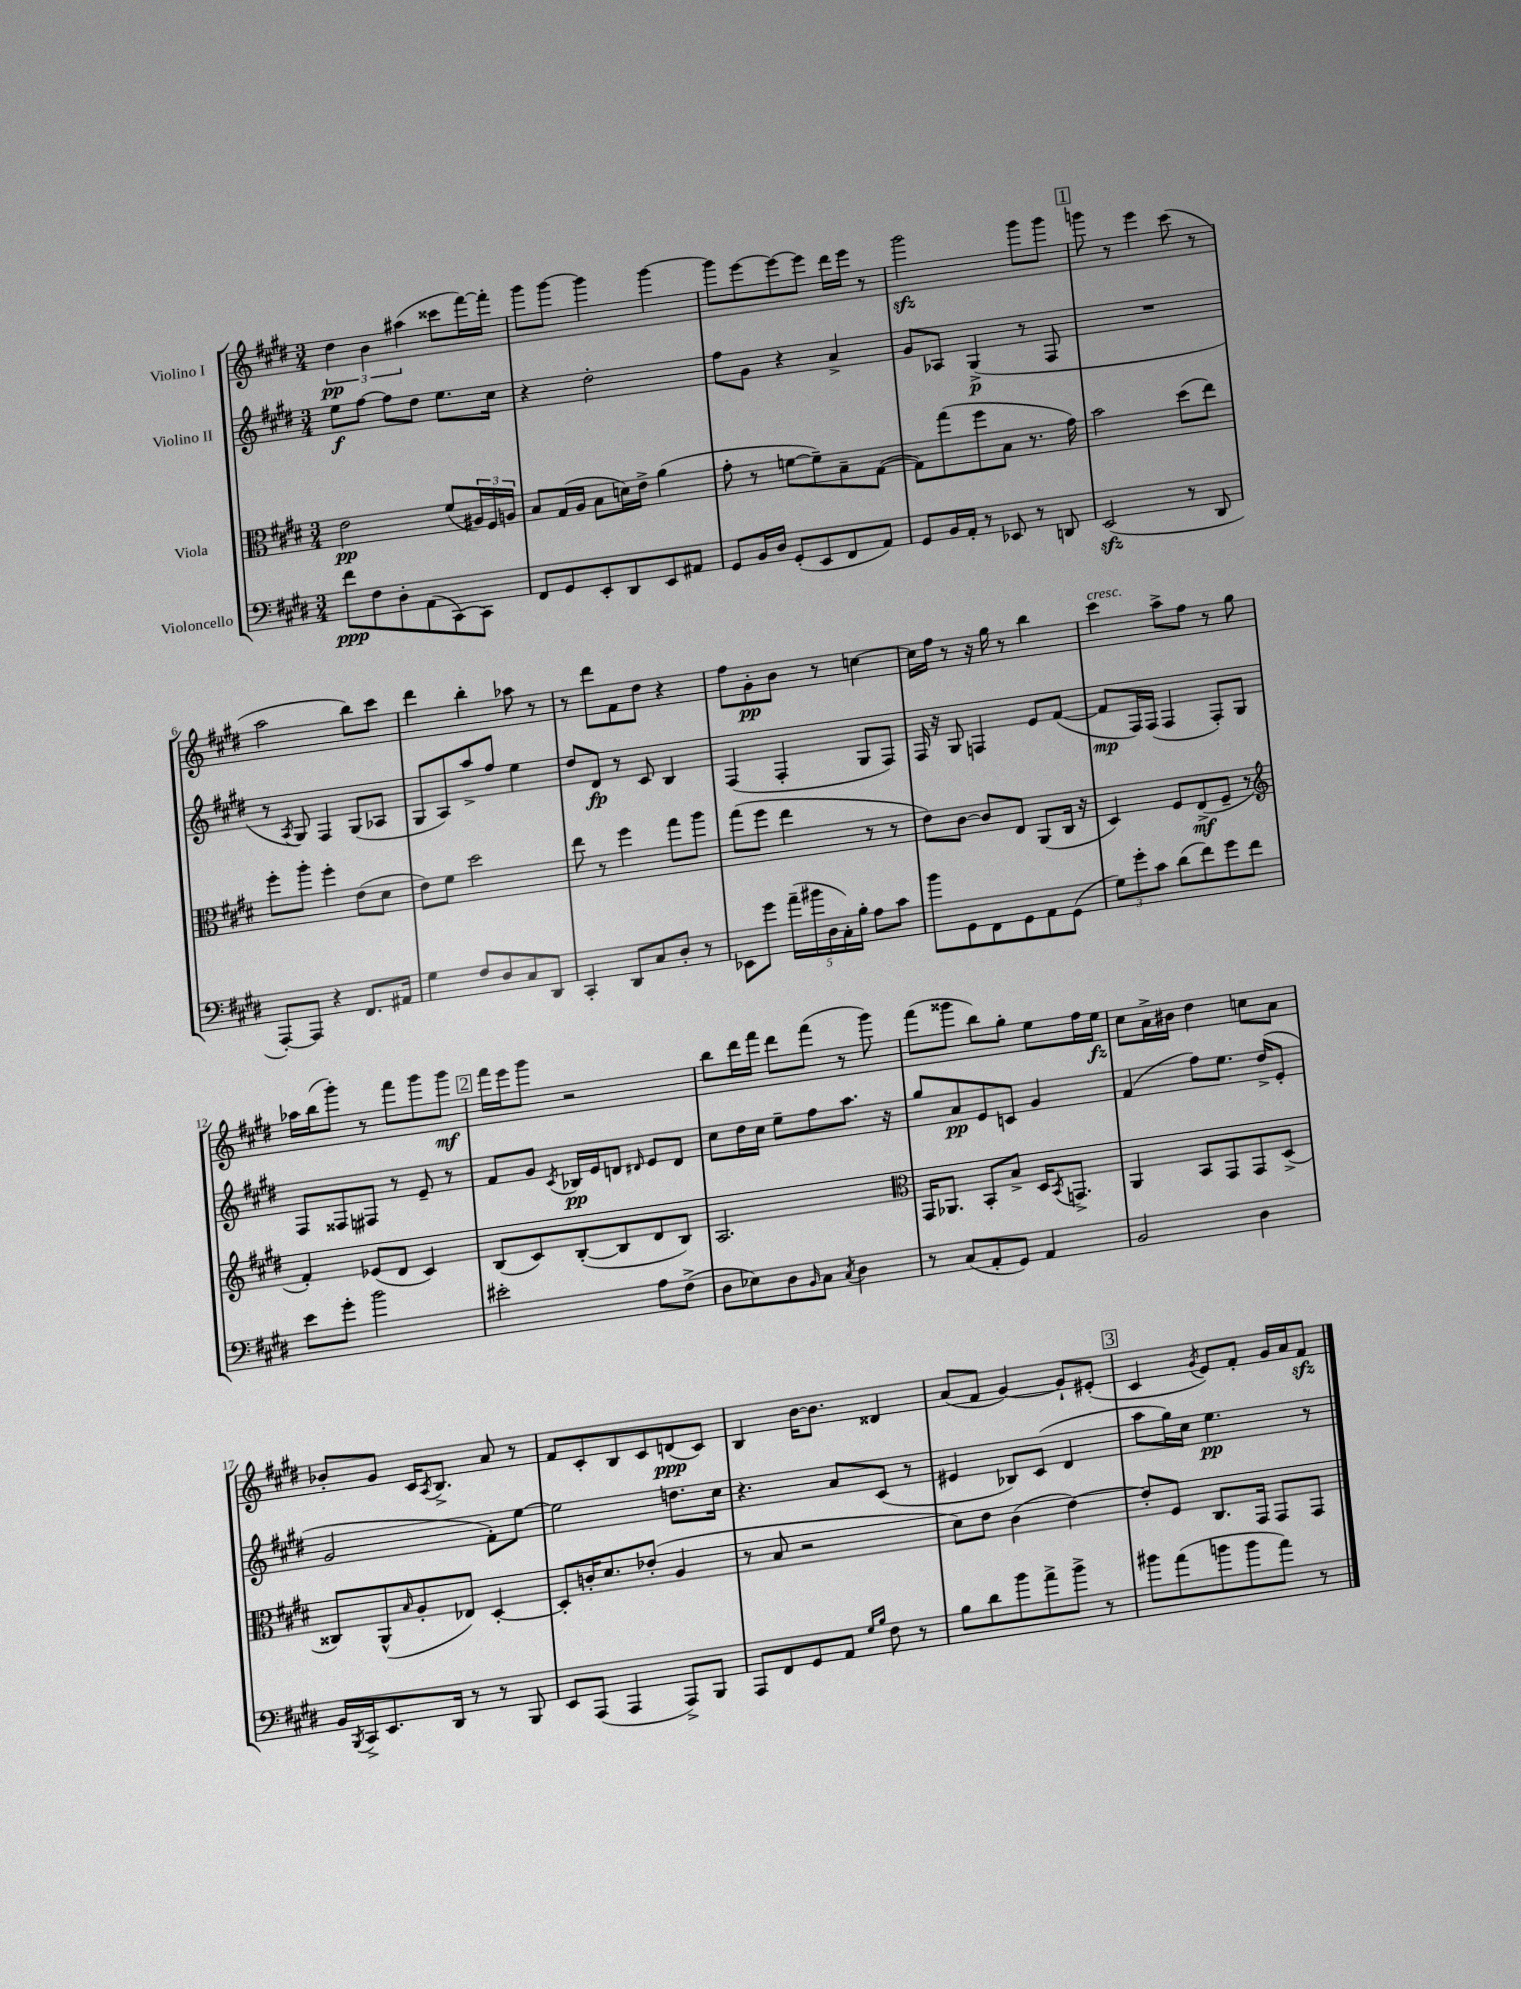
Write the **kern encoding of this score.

**kern	**dynam	**kern	**dynam	**kern	**dynam	**kern	**dynam
*part4	*part4	*part3	*part3	*part2	*part2	*part1	*part1
*staff4	*staff4	*staff3	*staff3	*staff2	*staff2	*staff1	*staff1
*I"Violoncello	*	*I"Viola	*	*I"Violino II	*	*I"Violino I	*
*clefF4	*	*clefC3	*	*clefG2	*	*clefG2	*
*k[f#c#g#d#]	*	*k[f#c#g#d#]	*	*k[f#c#g#d#]	*	*k[f#c#g#d#]	*
*M3/4	*	*M3/4	*	*M3/4	*	*M3/4	*
=1	=1	=1	=1	=1	=1	=1	=1
8f#\L	ppp	2e\	pp	8ee\L	f	6dd#\	pp
8F#\	.	.	.	[8ff#\J	.	.	.
.	.	.	.	.	.	6b\	.
8D#'\	.	.	.	8ff#\L]	.	.	.
.	.	.	.	.	.	(6aa#X\	.
(8AA\	.	.	.	8dd#\J	.	.	.
[8CC#\)	.	(8f#/L	.	8.ee\L	.	8ccc##X\L	.
8CC#\J]	.	24A#X/L)	.	.	.	[16fff#\L)	.
.	.	24F#/	.	.	.	.	.
.	.	.	.	16cc#\Jk	.	16fff#'\JJ]	.
.	.	24An/JJ	.	.	.	.	.
=2	=2	=2	=2	=2	=2	=2	=2
8FF#/L	.	8B/L	.	4r	.	8ggg#\L	.
8GG#/	.	(16G#/L	.	.	.	[8ggg#\J	.
.	.	16A/JJ	.	.	.	.	.
8EE'/	.	8B\L	.	2dd#'\	.	4ggg#\]	.
8DD#/	.	16dn\L)	.	.	.	.	.
.	.	16e^\JJ	.	.	.	.	.
8EE/	.	(4a\	.	.	.	[4ggg#\	.
8AA#X/J	.	.	.	.	.	.	.
=3	=3	=3	=3	=3	=3	=3	=3
8GG#/L	.	8g#'\	.	8ff#\L	.	8ggg#\L]	.
16BB/L	.	8r	.	8g#\J	.	[8eee\	.
16D#/JJ	.	.	.	.	.	.	.
(8GG#'/L	.	[8fn\L	.	4r	.	8eee\_	.
8EE/	.	8f~\])	.	.	.	8eee\J]	.
8FF#/	.	8B~\	.	4a^/	.	16ddd#\LL	.
.	.	.	.	.	.	16eee\JJ	.
8AA/J)	.	([8G#\J	.	.	.	8r	.
=4	=4	=4	=4	=4	=4	=4	=4
8GG#/L	.	8G#\L])	.	8g#/L	.	2ggg#zz\	.
16BB/L	.	(8gg#\	.	8A-X/J	.	.	.
16AA'/JJ	.	.	.	.	.	.	.
8r	.	8ff#\	.	(4G#^/	p	.	.
8EE-X/	.	8B\J	.	.	.	.	.
8r	.	8.r	.	8r	.	8ggg#\L	.
8DDn/	.	.	.	8F#/	.	8ggg#\J	.
.	.	16g#\)	.	.	.	.	.
!!LO:REH:place=s1:t=1
=5	=5	=5	=5	=5	=5	=5	=5
(2EEzz/	.	2b\	.	2.r	.	8gggn\	.
.	.	.	.	.	.	8r	.
.	.	.	.	.	.	4eee\	.
8r	.	(8dd#\L	.	.	.	(8ccc#\	.
8DD#/	.	8ee\J)	.	.	.	8r	.
!!LO:LB:g=z
=6	=6	=6	=6	=6	=6	=6	=6
[8AAA'/L)	.	8ff#'\L	.	8r	.	2aa\	.
.	.	.	.	8qA/	.	.	.
8AAA/J]	.	8aa'\J	.	8G#/)	.	.	.
4r	.	4ff#'\	.	4F#/	.	.	.
8.FF#/L	.	(8e\L	.	(8G#/L	.	8bb\L)	.
.	.	8d#\J	.	8A-X/J	.	8ccc#\J	.
16AA#X/Jk	.	.	.	.	.	.	.
=7	=7	=7	=7	=7	=7	=7	=7
4G#\	.	8e\L)	.	8G#/L	.	4ddd#\	.
.	.	8f#\J	.	8A/)	.	.	.
8F#/L	.	2dd#\	.	8aa^/	.	4bb'\	.
8D#/	.	.	.	8ff#/J	.	.	.
8C#/	.	.	.	4ee\	.	8aa-X\	.
8DD#/J	.	.	.	.	.	8r	.
=8	=8	=8	=8	=8	=8	=8	=8
4CC#'/	.	8ee\	.	8dd#/L	.	8r	.
.	.	8r	.	8d#/J	fp	8ddd#\L	.
8DD#/L	.	4ff#\	.	8r	.	8f#\	.
8C#/	.	.	.	8c#/	.	8dd#\J	.
8D#'/J	.	8gg#\L	.	4B/	.	4r	.
8r	.	8aa\J	.	.	.	.	.
=9	=9	=9	=9	=9	=9	=9	=9
8EE-X\L	.	(8gg#\L	.	(4F#/	.	8ff#\L	.
8g#\J	.	8ff#\J	.	.	.	8g#'\	pp
(20a~\LL	.	4ee\	.	4F#'/	.	8b\J	.
20b#X\	.	.	.	.	.	.	.
20D#\	.	.	.	.	.	.	.
.	.	.	.	.	.	8r	.
20C#'\)	.	.	.	.	.	.	.
20B'\JJ	.	.	.	.	.	.	.
8A\L	.	8r	.	8G#/L	.	[4ccn\	.
8c#\J	.	8r	.	8F#/J)	.	.	.
=10	=10	=10	=10	=10	=10	=10	=10
8b\L	.	8e\L)	.	16F#/	.	16cc\LL]	.
.	.	.	.	16r	.	16ff#\JJ	.
8GG#\	.	[8c#\J	.	8G#/	.	8r	.
8FF#\	.	8c#/L]	.	4Fn/	.	16r	.
.	.	.	.	.	.	16gg#\	.
8GG#\	.	8E/J	.	.	.	8r	.
8AA\	.	(8AA/L	.	8e/L	.	4bb\	.
(8GG#\J	.	16C#/Jk	.	([8f#/J	.	.	.
.	.	16r	.	.	.	.	.
=11	=11	=11	=11	=11	=11	=11	=11
!	!	!	!	!	!	!LO:TX:a:i:t=cresc.	!
12G#\L)	.	4D#/)	.	8f#/L]	mp	4ccc#\	.
12g#'\	.	.	.	.	.	.	.
.	.	.	.	16F#/L)	.	.	.
12c#\J	.	.	.	.	.	.	.
.	.	.	.	(16F#/JJ	.	.	.
(8d#\L	.	8F#/L	.	4F#/	.	8aa^\L	.
8f#\)	.	(8E^/	mf	.	.	8ff#\J	.
8g#\	.	8F#~/J	.	8F#'/L)	.	8r	.
8f#\J	.	8r	.	8G#/J	.	8gg#\	.
!!LO:LB:g=z
=12	=12	=12	=12	=12	=12	=12	=12
*	*	*clefG2	*	*	*	*	*
8e\L	.	4f#'/)	.	8F#/L	.	16aa-X\LL	.
.	.	.	.	.	.	(16bb\J	.
8g#'\J	.	.	.	8F##X/	.	8ggg#'\J)	.
2b\	.	(8e-X/L	.	8F#X/J	.	8r	.
.	.	8d#/J	.	8r	.	8fff#\L	.
.	.	4c#/)	.	8e~/	.	8ggg#\	.
.	.	.	.	8r	.	8ggg#\J	mf
!!LO:REH:place=s1:t=2
=13	=13	=13	=13	=13	=13	=13	=13
2e#X'\	.	(8B/L	.	8f#/L	.	16fff#\LL	.
.	.	.	.	.	.	16eee\J	.
.	.	8c#/)	.	8g#/J	.	8ggg#\J	.
.	.	.	.	8qc#/	.	.	.
.	.	([8B'/	.	16B-X/LL	pp	2r	.
.	.	.	.	16e/J	.	.	.
.	.	8B/]	.	8dn/J	.	.	.
.	.	.	.	16qqd#X/	.	.	.
8A\L	.	8d#/	.	8e/L	.	.	.
(8F#^\J	.	8B/J)	.	8d#/J	.	.	.
=14	=14	=14	=14	=14	=14	=14	=14
8D#\L	.	2.A/	.	8cc#\L	.	8bb\L	.
8E-X\)	.	.	.	16dd#\L	.	16ddd#\L	.
.	.	.	.	16cc#\JJ	.	16fff#\JJ	.
8D#\	.	.	.	8ee~\L	.	8ddd#\L	.
16qqBB/	.	.	.	.	.	.	.
8C#\J	.	.	.	8ff#\	.	(8fff#\J	.
8qC#/	.	.	.	.	.	.	.
4D#\	.	.	.	8.aa\J	.	8r	.
.	.	.	.	.	.	8ggg#\)	.
.	.	.	.	16r	.	.	.
=15	=15	=15	=15	=15	=15	=15	=15
*	*	*clefC3	*	*	*	*	*
8r	.	16GG#/KL	.	8gg#/L	.	(8fff#\L	.
.	.	8.AA-X/J	.	.	.	.	.
(8C#/L	.	.	.	8a/	pp	8ggg##X\J	.
8AA'/	.	8BB'/L	.	8e/	.	8bb\L)	.
8GG#/J)	.	8B^/J	.	8cn/J	.	8gg#'\J	.
4AA/	.	16D#/KL	.	4g#/	.	8ee\L	.
.	.	8qBB/	.	.	.	.	.
.	.	8.GGn^/J	.	.	.	.	.
.	.	.	.	.	.	16ff#\L	.
.	.	.	.	.	.	16ee\JJ	fz
=16	=16	=16	=16	=16	=16	=16	=16
2BB/	.	4AA/	.	(4f#/	.	8cc#\L	.
.	.	.	.	.	.	16a^\L	.
.	.	.	.	.	.	16b#X\JJ	.
.	.	8BB/L	.	8ff#\L)	.	4dd#\	.
.	.	8GG#/	.	8.ee\J	.	.	.
4D#\	.	8GG#/	.	.	.	8ccn\L	.
.	.	.	.	(16dd#^/KL	.	.	.
.	.	(8D#^/J	.	8e'/J	.	8a\J	.
!!LO:LB:g=z
=17	=17	=17	=17	=17	=17	=17	=17
16BB/LL	.	8C##X/L)	.	2g#/	.	8b-X'/L	.
8qBBB/	.	.	.	.	.	.	.
16CC#^/J	.	.	.	.	.	.	.
8.EE/	.	(8AA^^/	.	.	.	8g#/J	.
.	.	16qqB/	.	.	.	.	.
.	.	8A'/	.	.	.	16c#/KL	.
.	.	.	.	.	.	8qA/	.
16DD#/Jk	.	.	.	.	.	8.B^/J	.
8r	.	8E-X/J)	.	.	.	.	.
8r	.	[4D#'/	.	8f#'\L)	.	8a/	.
8BBB/	.	.	.	[8ee\J	.	8r	.
=18	=18	=18	=18	=18	=18	=18	=18
8EE/L	.	8D#'/L]	.	2ee\]	.	8f#/L	.
(8AAA/J	.	16cn'/K	.	.	.	8c#'/	.
.	.	8.d#/	.	.	.	.	.
4AAA/	.	.	.	.	.	8B/	.
.	.	(8e-X'/J	.	.	.	8c#/	.
8AAA^/L)	.	4A/	.	8.ddn\L	.	(8dn/	ppp
8BBB/J	.	.	.	.	.	8c#/J)	.
.	.	.	.	16cc#\Jk	.	.	.
=19	=19	=19	=19	=19	=19	=19	=19
8AAA/L	.	8r	.	4.r	.	4B/	.
8FF#/	.	8B/	.	.	.	.	.
8GG#/	.	2r	.	.	.	[16b\KL	.
.	.	.	.	.	.	8.b\J]	.
8AA/J	.	.	.	8a/L	.	.	.
16qqG#/LL	.	.	.	.	.	.	.
16qqB/JJ	.	.	.	.	.	.	.
8F#\	.	.	.	(8c#/J	.	4d##X/	.
8r	.	.	.	8r	.	.	.
=20	=20	=20	=20	=20	=20	=20	=20
8B\L	.	8d#\L)	.	4e#X/	.	(8a/L	.
8d#\	.	8e\J	.	.	.	8f#/J	.
8b\	.	(4c#\	.	8B-X/L)	.	[4g#/)	.
8a^\	.	.	.	(8c#/J	.	.	.
8b^\J	.	[4e\)	.	4d#/	.	8g#`/L]	.
8r	.	.	.	.	.	(8e#X'/J	.
!!LO:REH:place=s1:t=3
=21	=21	=21	=21	=21	=21	=21	=21
8b#X\L	.	8e'/L]	.	8aa\L	.	4c#/	.
(8a\	.	8F#/J	.	16gg#\L)	.	.	.
.	.	.	.	16cc#\JJ	.	.	.
.	.	.	.	.	.	8qg#/	.
8bn\	.	8.C#/L	.	4.ee\	pp	8e/L)	.
8b\	.	.	.	.	.	8f#'/J	.
.	.	16GG#/Jk	.	.	.	.	.
8a\J)	.	8GG#/L	.	.	.	16g#/LL	.
.	.	.	.	.	.	16a/J	.
8r	.	8GG#/J	.	8r	.	8f#zz/J	.
==	==	==	==	==	==	==	==
*-	*-	*-	*-	*-	*-	*-	*-
